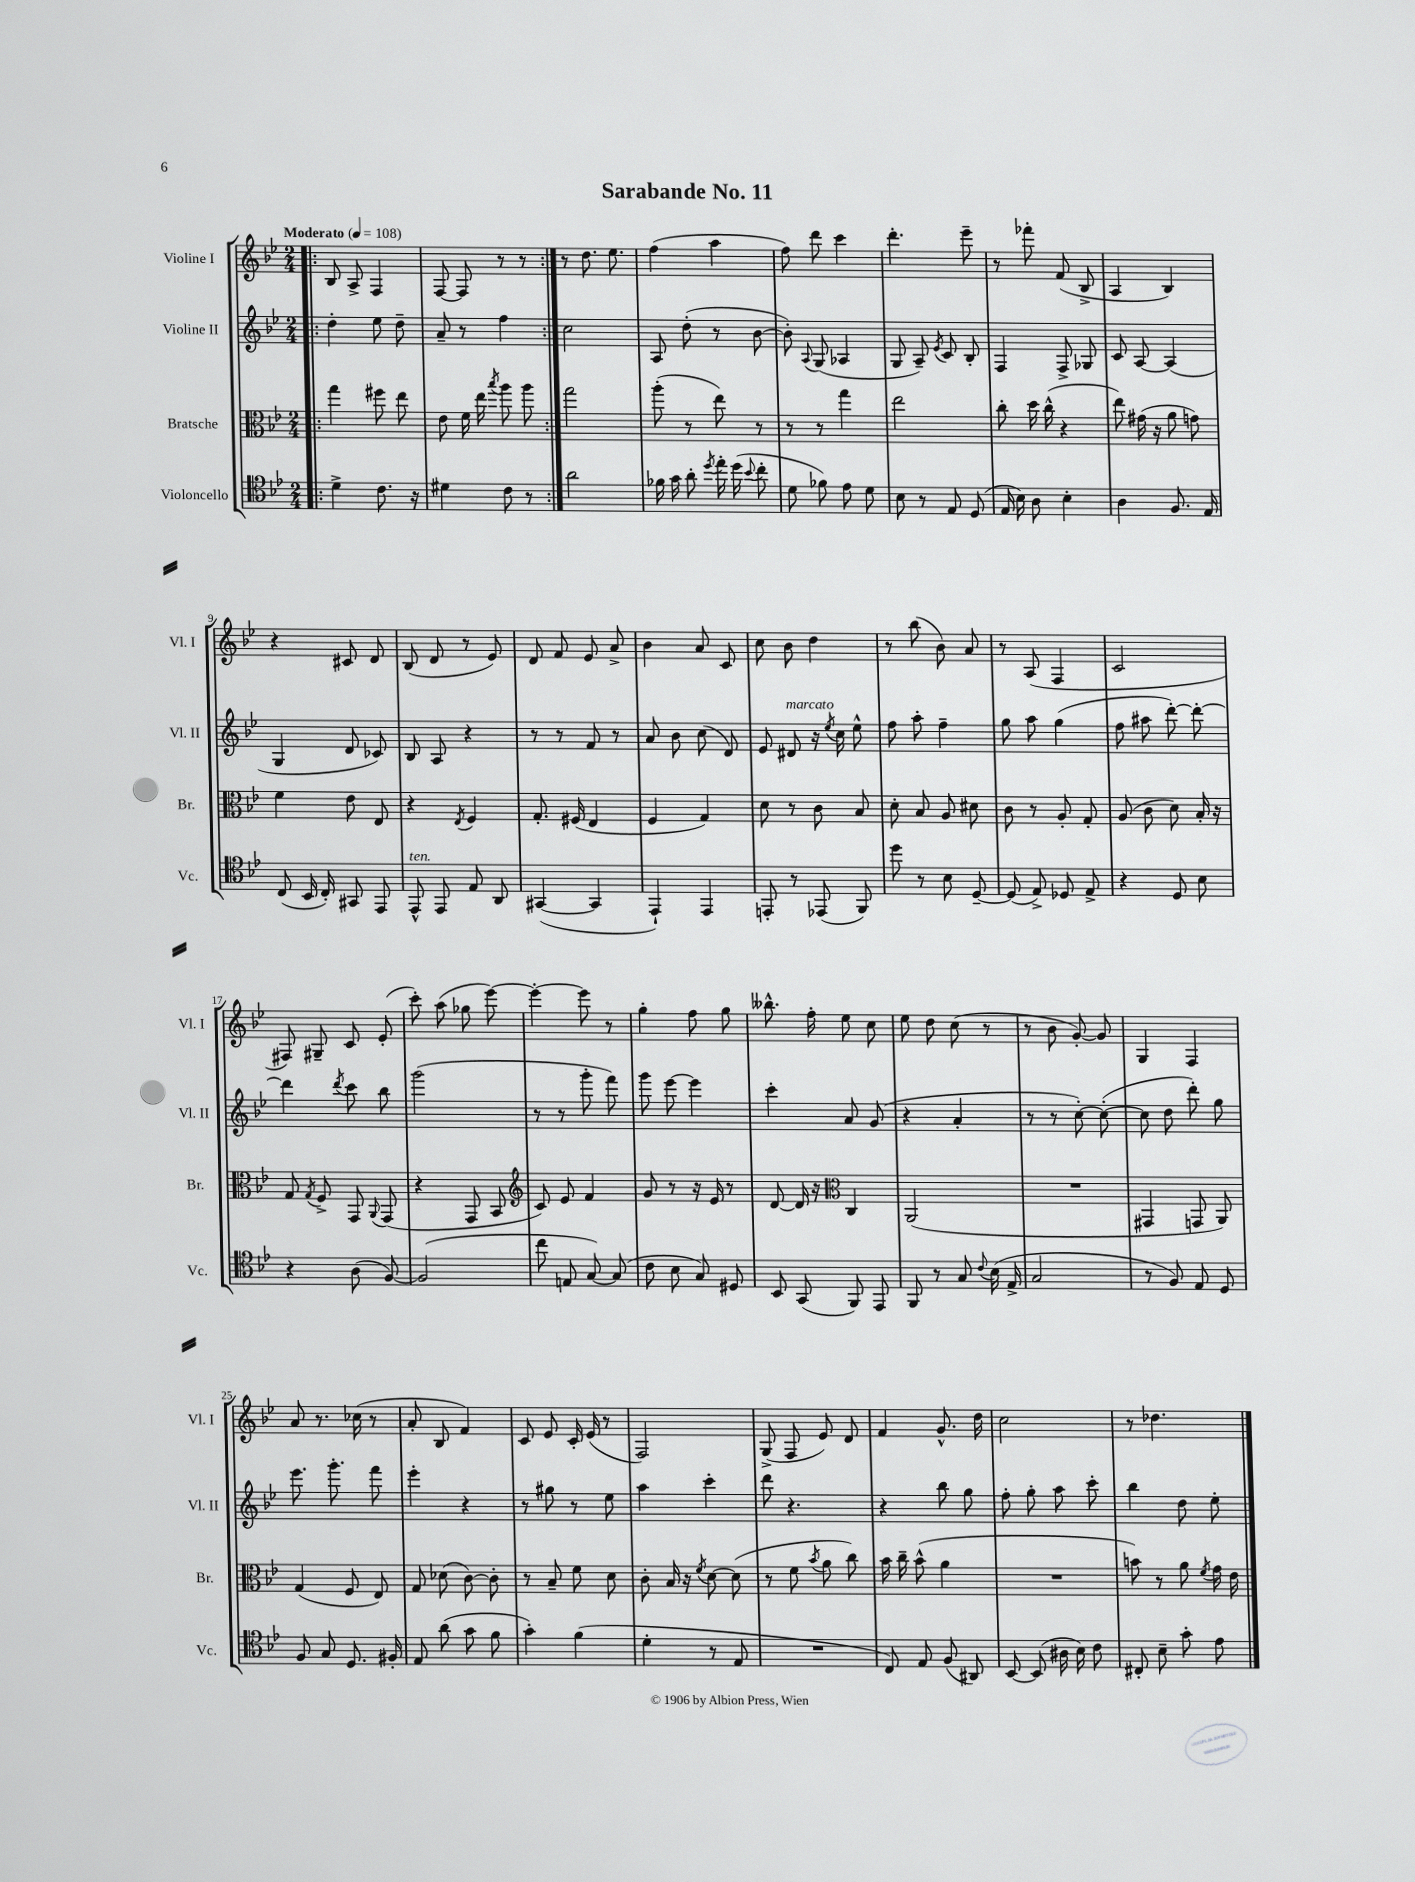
\header { title = "Sarabande No. 11" }
<<
\new StaffGroup <<
\new Staff = "s0" \with { instrumentName = "Violine I" shortInstrumentName = "Vl. I" } {
    \clef treble \key bes \major \numericTimeSignature \time 2/4 \tempo "Moderato" 4 = 108
    \autoBeamOff \repeat volta 2 { \bar ".|:" bes8 a8-> f4 |
    f8~ f8 r8 r8 | }
    r8 d''8. ees''8. |
    f''4( a''4 |
    f''8) d'''8 c'''4 |
    d'''4.-. ees'''8-- |
    r8 fes'''8-. f'8( bes8-> |
    a4 bes4) |
    r4 cis'8 d'8 |
    bes8( d'8 r8 ees'8) |
    d'8 f'8 ees'8 a'8-> |
    bes'4 a'8 c'8 |
    c''8 bes'8 d''4 |
    r8 bes''8( bes'8) a'8 |
    r8 a8( f4 |
    c'2 |
    fis8) gis8-- c'8 ees'8-.( |
    c'''8-.) a''8( ges''8 ees'''8~) |
    ees'''4~-. ees'''8 r8 |
    g''4-. f''8 g''8 |
    beses''8.-^ f''16-. ees''8 c''8 |
    ees''8 d''8 c''8( r8 |
    r8 bes'8 g'8~-.) g'8 |
    g4 f4 |
    a'8 r8. ces''16( r8 |
    a'8-. bes8 f'4) |
    c'8 ees'8 c'16-. ees'16( r8 |
    f2) |
    g8->( f8 ees'8) d'8 |
    f'4 g'8.-^ d''16 |
    c''2 |
    r8 des''4. \bar "|." |
}
\new Staff = "s1" \with { instrumentName = "Violine II" shortInstrumentName = "Vl. II" } {
    \clef treble \key bes \major \numericTimeSignature \time 2/4
    \autoBeamOff \repeat volta 2 { \bar ".|:" d''4-. ees''8 d''8-- |
    a'8-- r8 f''4 | }
    c''2 |
    a8 d''8-.( r8 bes'8~ |
    bes'8-.) \appoggiatura { a8 } g8( aes4 |
    g8 a8--) \acciaccatura { ees'8 } c'8 bes8-. |
    f4 f8-> ges8 |
    c'8 a8~ a4( |
    g4 d'8 ces'8) |
    bes8 a8 r4 |
    r8 r8 f'8 r8 |
    a'8 bes'8 c''8( d'8) |
    ees'8 dis'8^\markup { \italic "marcato" } r16 \acciaccatura { ees''8 } c''16 ees''8-^ |
    f''8 a''8-. f''4-- |
    g''8 a''8 g''4( |
    f''8 ais''8 d'''8~-.) d'''8~-. |
    d'''4 \acciaccatura { d'''8 } c'''8 bes''8 |
    g'''2( |
    r8 r8 g'''8-. f'''8) |
    g'''8 ees'''8~ ees'''4 |
    c'''4-. a'8 g'8( |
    r4 a'4-. |
    r8 r8 c''8~-.) c''8~-.( |
    c''8 d''8 d'''8-.) g''8 |
    ees'''8. g'''8.-. f'''8 |
    ees'''4-. r4 |
    r8 gis''8 r8 ees''8 |
    a''4 c'''4-. |
    d'''8 r4. |
    r4 bes''8 g''8 |
    f''8-. g''8-. a''8 c'''8-. |
    bes''4 d''8 ees''8-. \bar "|." |
}
\new Staff = "s2" \with { instrumentName = "Bratsche" shortInstrumentName = "Br." } {
    \clef alto \key bes \major \numericTimeSignature \time 2/4
    \autoBeamOff \repeat volta 2 { \bar ".|:" g''4 fis''8 ees''8 |
    ees'8 f'16 ees''16 \acciaccatura { bes''8 } a''8 a''8 | }
    g''2 |
    a''8-.( r8 ees''8) r8 |
    r8 r8 g''4 |
    ees''2 |
    c''8-. d''16 c''16-^( r4 |
    ees''8) gis'16( r16 a'8 g'8) |
    f'4 ees'8 ees8 |
    r4 \acciaccatura { ees8 } f4 |
    g8.-. fis16( ees4 |
    f4 g4) |
    d'8 r8 c'8 bes8 |
    d'8-. bes8 a8 dis'8 |
    c'8 r8 a8-. g8-. |
    a8( c'8 d'8) bes16-. r16 |
    g8 \acciaccatura { g8 } f8-> g,8 \appoggiatura { a,8 } g,8( |
    r4 g,8 bes,8 |
    \clef treble c'8) ees'8 f'4 |
    g'8 r8 r16 ees'16 r8 |
    d'8~ d'16 r16 \clef alto c4 |
    a,2( |
    R2 |
    gis,4 g,8 a,8) |
    g4( f8 ees8) |
    g8 des'8( c'8~) c'8-. |
    r8 bes8-- f'8 d'8 |
    c'8-. bes16 r16 \acciaccatura { f'8 } d'8~ d'8( |
    r8 f'8 \acciaccatura { bes'8 } a'8 c''8) |
    bes'16 c''16-- bes'8-^( a'4 |
    R2 |
    b'8) r8 a'8 \acciaccatura { f'8 } g'16 ees'16 \bar "|." |
}
\new Staff = "s3" \with { instrumentName = "Violoncello" shortInstrumentName = "Vc." } {
    \clef tenor \key bes \major \numericTimeSignature \time 2/4
    \autoBeamOff \repeat volta 2 { \bar ".|:" d'4-> c'8. r16 |
    dis'4 c'8 r8 | }
    a'2 |
    fes'16 g'16 a'8-. \acciaccatura { d''8 } ees''16-. d''16( \appoggiatura { bes'8 } c''8-. |
    d'8 fes'8) ees'8 d'8 |
    bes8 r8 ees8 d8( |
    ees16 bes16) a8 bes4-. |
    a4 f8. ees16 |
    c8( bes,16 c16-.) gis,8 ees,8 |
    ees,8-^^\markup { \italic "ten." } ees,8 ees8 a,8 |
    gis,4~( gis,4 |
    ees,4-!) ees,4 |
    e,8-. r8 ees,8( f,8) |
    d''8 r8 bes8 d8~-- |
    d8( ees8->) des8 ees8-> |
    r4 d8 bes8 |
    r4 a8( f8~) |
    f2( |
    c''8 e8 g8~) g8( |
    c'8 bes8 g8) dis8 |
    bes,8 g,8( f,8) ees,8 |
    f,8 r8 g8 \appoggiatura { c'8 } bes16( ees16-> |
    g2 |
    r8 f8) ees8 d8 |
    f8 g8 d8. fis16-. |
    ees8 a'8( g'8 f'8 |
    g'4-.) f'4( |
    d'4-. r8 ees8 |
    R2 |
    c8) ees8 f8( ais,8) |
    bes,8~ bes,8( ais16 bes16) c'8 |
    cis8-. bes8-- g'8-. ees'8 \bar "|." |
}
>>
>>
